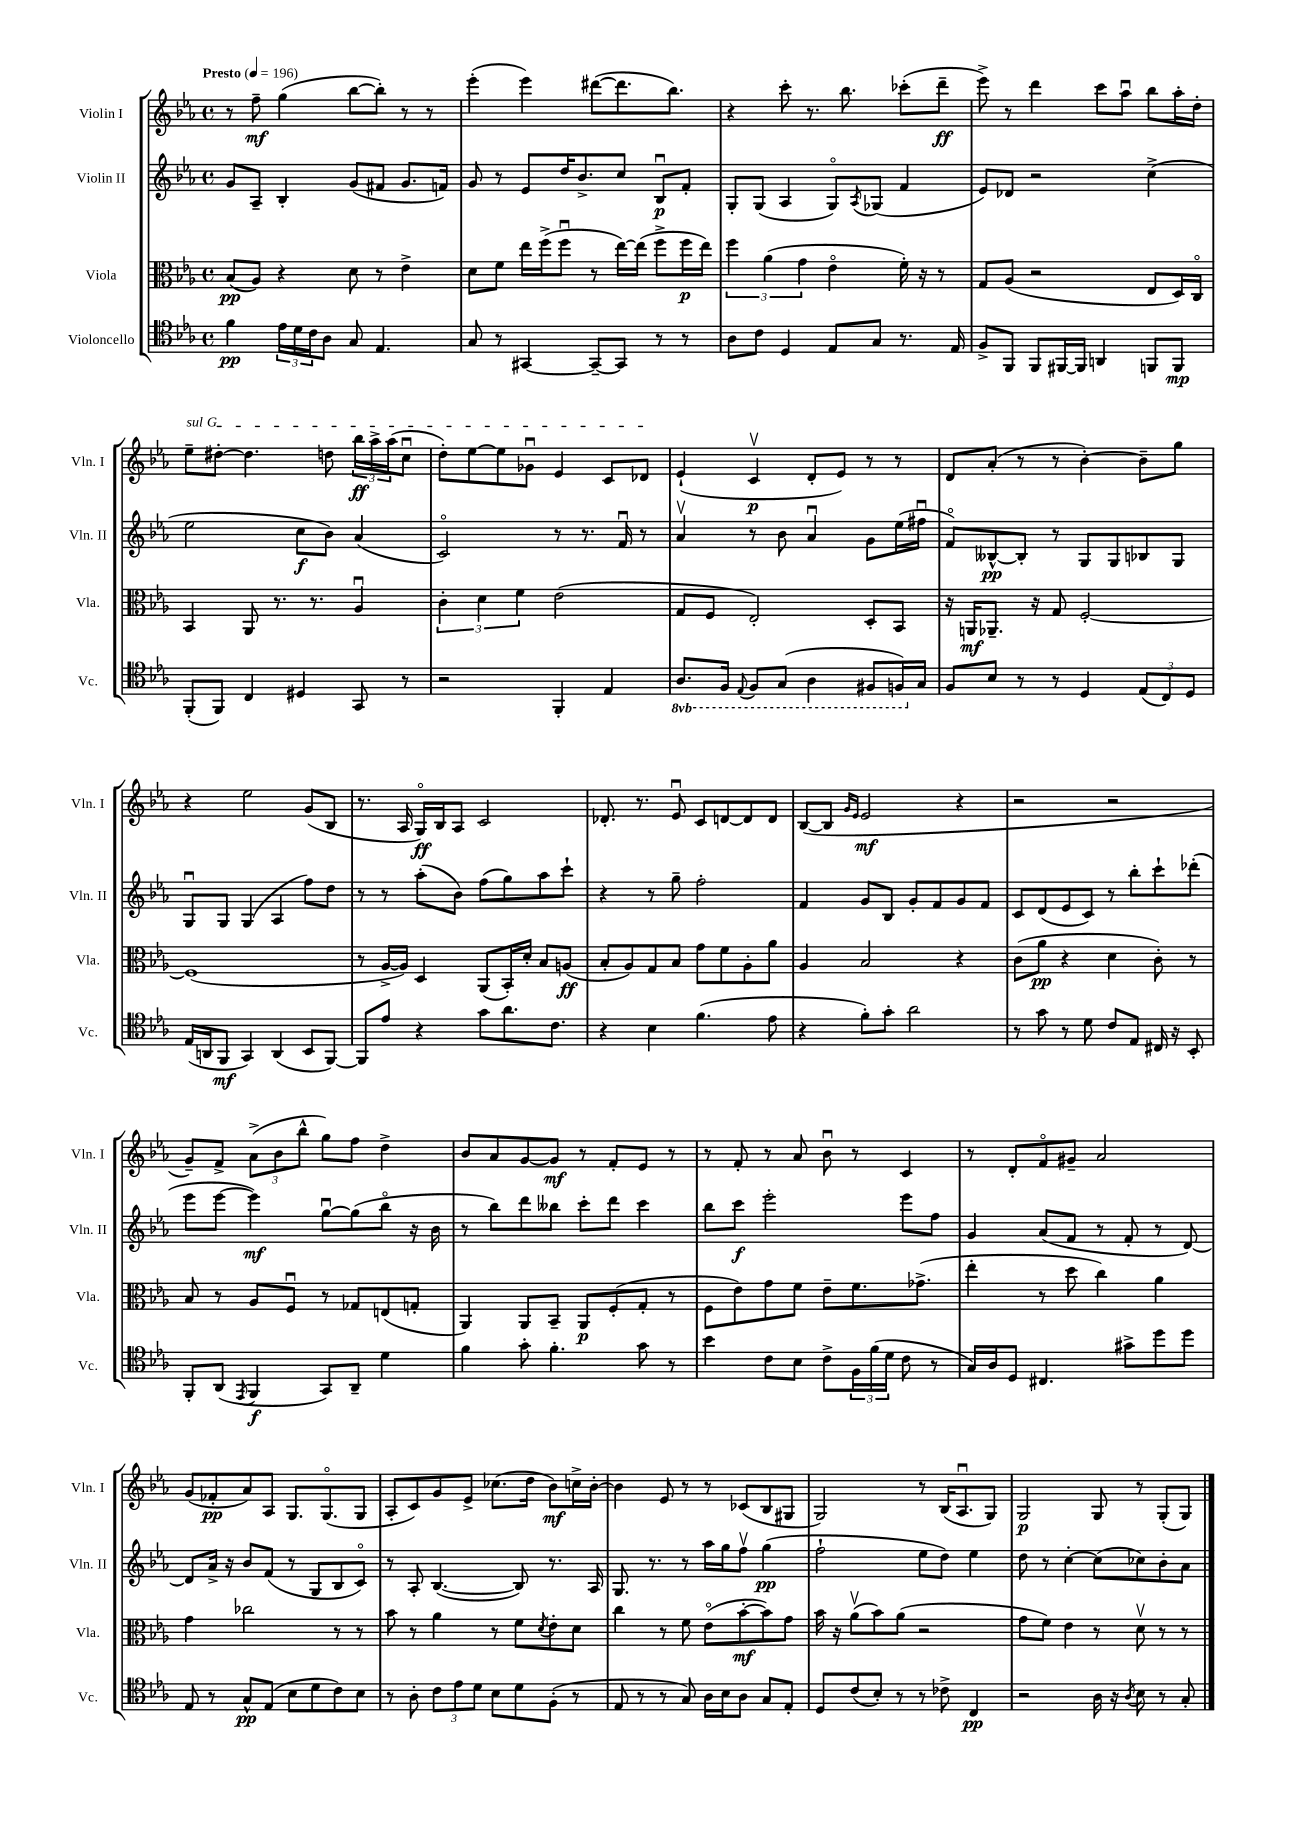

**kern	**dynam	**kern	**dynam	**kern	**dynam	**kern	**dynam
*part4	*part4	*part3	*part3	*part2	*part2	*part1	*part1
*staff4	*staff4	*staff3	*staff3	*staff2	*staff2	*staff1	*staff1
*I"Violoncello	*	*I"Viola	*	*I"Violin II	*	*I"Violin I	*
*I'Vc.	*	*I'Vla.	*	*I'Vln. II	*	*I'Vln. I	*
*clefC4	*	*clefC3	*	*clefG2	*	*clefG2	*
*k[b-e-a-]	*	*k[b-e-a-]	*	*k[b-e-a-]	*	*k[b-e-a-]	*
*M4/4	*	*M4/4	*	*M4/4	*	*M4/4	*
*met(c)	*	*met(c)	*	*met(c)	*	*met(c)	*
*MM196	*	*MM196	*	*MM196	*	*MM196	*
=1	=1	=1	=1	=1	=1	=1	=1
!	!	!	!	!	!	!LO:TX:a:B:t=Presto	!
4f\	pp	(8B-/L	pp	8g/L	.	8r	.
.	.	8A-/J)	.	8A-~/J	.	8ff~\	mf
24e-\LL	.	4r	.	4B-'/	.	(4gg\	.
24d\	.	.	.	.	.	.	.
24c\J	.	.	.	.	.	.	.
8A-\J	.	.	.	.	.	.	.
8G/	.	8d\	.	(8g/L	.	[8bb-\L	.
4.E-/	.	8r	.	8f#X/J	.	8bb-'\J])	.
.	.	4e-^\	.	8.g/L	.	8r	.
.	.	.	.	.	.	8r	.
.	.	.	.	16fn/Jk)	.	.	.
=2	=2	=2	=2	=2	=2	=2	=2
8G/	.	8d\L	.	8g/	.	(4eee-'\	.
8r	.	8f\J	.	8r	.	.	.
[4GG#X/	.	16ee-\LL	.	8e-/L	.	4eee-\)	.
.	.	(16ff^\J	.	.	.	.	.
.	.	8ffu\J	.	16dd/K	.	.	.
.	.	.	.	8.b-^/	.	.	.
8GG#~/L_	.	8r	.	.	.	([8ddd#X\L	.
8GG#/J]	.	[16ee-\LL)	.	8cc/J	.	8.ddd#\]	.
.	.	(16ee-\JJ]	.	.	.	.	.
8r	.	8ff^\L	.	8B-u/L	p	.	.
.	.	.	.	.	.	8.bb-\J)	.
8r	.	16ff\L	p	8f'/J	.	.	.
.	.	16ee-\JJ)	.	.	.	.	.
=3	=3	=3	=3	=3	=3	=3	=3
8A-\L	.	6ff\	.	8G'/L	.	4r	.
8c\J	.	.	.	(8G/J	.	.	.
.	.	(6a-\	.	.	.	.	.
4D/	.	.	.	4A-/	.	8ccc'\	.
.	.	6g\	.	.	.	.	.
.	.	.	.	.	.	8.r	.
8E-/L	.	4e-\	.	8G/L)	.	.	.
.	.	.	.	.	.	8.bb-\	.
.	.	.	.	8qA-/	.	.	.
8G/J	.	.	.	(8G-X/J	.	.	.
8.r	.	16f'\)	.	4f/	.	(8ccc-X'\L	.
.	.	16r	.	.	.	.	.
.	.	8r	.	.	.	8ddd~\J	ff
16E-/	.	.	.	.	.	.	.
=4	=4	=4	=4	=4	=4	=4	=4
8F^/L	.	8G/L	.	8e-/L)	.	8eee-^\)	.
8FF/J	.	(8A-/J	.	8d-X/J	.	8r	.
8FF/L	.	2r	.	2r	.	4ddd\	.
[16FF#X/L	.	.	.	.	.	.	.
16FF#/JJ]	.	.	.	.	.	.	.
4AAn/	.	.	.	.	.	8ccc\L	.
.	.	.	.	.	.	8aa-u\J	.
8FFn/L	.	8E-/L	.	(4cc^\	.	8bb-\L	.
8FF/J	mp	16D/L)	.	.	.	16aa-'\L	.
.	.	16C/JJ	.	.	.	16dd'\JJ	.
!!LO:LB:g=z
=5	=5	=5	=5	=5	=5	=5	=5
!	!	!	!	!	!	!LO:TX:a:i:t=sul G	!
(8FF'/L	.	4BB-/	.	2ee-\	.	8ee-~\L	.
8FF/J)	.	.	.	.	.	[8dd#X'\J	.
4C/	.	8AA-/	.	.	.	4.dd#\]	.
.	.	8.r	.	.	.	.	.
4D#X/	.	.	.	8cc\L	f	.	.
.	.	8.r	.	.	.	.	.
.	.	.	.	8b-\J)	.	8ddn\	.
8GG/	.	4A-u/	.	(4a-/	.	24bb-\LL	ff
.	.	.	.	.	.	24aa-^\	.
.	.	.	.	.	.	(24aa-\J	.
8r	.	.	.	.	.	8ccu\J	.
=6	=6	=6	=6	=6	=6	=6	=6
2r	.	6c'\	.	2c/)	.	8dd'\L)	.
.	.	.	.	.	.	[8ee-\	.
.	.	6d\	.	.	.	.	.
.	.	.	.	.	.	8ee-\]	.
.	.	6f\	.	.	.	.	.
.	.	.	.	.	.	8g-Xu\J	.
4FF'/	.	(2e-\	.	8r	.	4e-/	.
.	.	.	.	8.r	.	.	.
4E-/	.	.	.	.	.	8c/L	.
.	.	.	.	16fu/	.	.	.
.	.	.	.	8r	.	8d-X/J	.
=7	=7	=7	=7	=7	=7	=7	=7
*8ba	*	*	*	*	*	*	*
8.AA-/L	.	8G/L	.	4a-v/	.	(4e-`/	.
.	.	8F/J	.	.	.	.	.
16FF/Jk	.	.	.	.	.	.	.
8qqEE-/	.	.	.	.	.	.	.
8FF/L	.	2E-'/)	.	8r	.	4cv/	p
(8GG/J	.	.	.	8b-\	.	.	.
4AA-\	.	.	.	4a-u/	.	8d'/L	.
.	.	.	.	.	.	8e-/J)	.
8FF#X/L	.	8D'/L	.	8g\L	.	8r	.
16FFn/L)	.	8BB-/J	.	(16ee-\L	.	8r	.
*X8ba	*	*	*	*	*	*	*
16G/JJ	.	.	.	16ff#Xu\JJ	.	.	.
=8	=8	=8	=8	=8	=8	=8	=8
8F/L	.	16r	.	8f/L)	.	8d/L	.
.	.	16AAn/KL	mf	.	.	.	.
8B-/J	.	8.AA-X~/J	.	[8B--X^^/	pp	(8a-'/J	.
8r	.	.	.	8B--'/J]	.	8r	.
.	.	16r	.	.	.	.	.
8r	.	8G/	.	8r	.	8r	.
4D/	.	[2F'/	.	8G/L	.	[4b-'\)	.
.	.	.	.	8G/	.	.	.
(12E-/L	.	.	.	8B-X/	.	8b-~\L]	.
12C/)	.	.	.	.	.	.	.
.	.	.	.	8G/J	.	8gg\J	.
12D/J	.	.	.	.	.	.	.
!!LO:LB:g=z
=9	=9	=9	=9	=9	=9	=9	=9
(16E-/LL	.	(1F]	.	8Gu/L	.	4r	.
16AAn/J	.	.	.	.	.	.	.
8FF/J	mf	.	.	8G/J	.	.	.
4GG/)	.	.	.	(4G/	.	2ee-\	.
(4AA/	.	.	.	4A-/	.	.	.
8BB-/L	.	.	.	8ff\L)	.	(8g/L	.
[8FF/J)	.	.	.	8dd\J	.	8B-/J	.
=10	=10	=10	=10	=10	=10	=10	=10
8FF/L]	.	8r	.	8r	.	8.r	.
8e-/J	.	[16A-^/LL	.	8r	.	.	.
.	.	16A-/JJ])	.	.	.	16A-/	.
4r	.	4D/	.	(8aa-'\L	.	16G/LL)	ff
.	.	.	.	.	.	16B-/J	.
.	.	.	.	8b-\J)	.	8A-/J	.
8g\L	.	(8AA-/L	.	(8ff\L	.	2c/	.
8.a-\	.	16BB-'/L)	.	8gg\)	.	.	.
.	.	16d'/JJ	.	.	.	.	.
.	.	8B-/L	.	8aa-\	.	.	.
8.c\J	.	.	.	.	.	.	.
.	.	(8An/J	ff	8ccc`\J	.	.	.
=11	=11	=11	=11	=11	=11	=11	=11
4r	.	8B-'/L	.	4r	.	8.d-X'/	.
.	.	8A-/)	.	.	.	.	.
.	.	.	.	.	.	8.r	.
4B-\	.	8G/	.	8r	.	.	.
.	.	8B-/J	.	8gg~\	.	8e-u/	.
(4.f\	.	8g\L	.	2ff'\	.	8c/L	.
.	.	8f\	.	.	.	[8dn/	.
.	.	8A-'\	.	.	.	8d/]	.
8e-\	.	8a-\J	.	.	.	8d/J	.
=12	=12	=12	=12	=12	=12	=12	=12
4r	.	4A-/	.	4f/	.	([8B-/L	.
.	.	.	.	.	.	8B-/J]	.
.	.	.	.	.	.	16qqg/LL	.
.	.	.	.	.	.	16qqe-/JJ	.
8f'\L)	.	2B-/	.	8g/L	.	2e-/	mf
8g'\J	.	.	.	8B-/J	.	.	.
2a-\	.	.	.	8g'/L	.	.	.
.	.	.	.	8f/	.	.	.
.	.	4r	.	8g/	.	4r	.
.	.	.	.	8f/J	.	.	.
=13	=13	=13	=13	=13	=13	=13	=13
8r	.	(8c\L	.	8c/L	.	2r	.
8g\	.	8a-\J	pp	(8d/	.	.	.
8r	.	4r	.	8e-/	.	.	.
8d\	.	.	.	8c/J)	.	.	.
8c/L	.	4d\	.	8r	.	2r	.
8E-/J	.	.	.	8bb-'\L	.	.	.
16C#X/	.	8c'\)	.	8ccc`\	.	.	.
16r	.	.	.	.	.	.	.
8BB-'/	.	8r	.	(8ddd-X'\J	.	.	.
!!LO:LB:g=z
=14	=14	=14	=14	=14	=14	=14	=14
8FF'/L	.	8B-/	.	8eee-\L	.	8g~/L)	.
(8AA-/J	.	8r	.	[8eee-\J	.	8f^/J	.
8qEE-/	.	.	.	.	.	.	.
4FF/	f	8A-/L	.	4eee-\])	mf	(12a-^\L	.
.	.	.	.	.	.	12b-\	.
.	.	8Fu/J	.	.	.	.	.
.	.	.	.	.	.	12bb-^^\J	.
8GG/L)	.	8r	.	[8ggu\L	.	8gg\L)	.
8AA-~/J	.	8G-X/L	.	(8gg\]	.	8ff\J	.
4d\	.	(8En/	.	8bb-\J	.	4dd^\	.
.	.	8Gn'/J	.	16r	.	.	.
.	.	.	.	16b-\	.	.	.
=15	=15	=15	=15	=15	=15	=15	=15
4f\	.	4AA-/)	.	8r	.	8b-/L	.
.	.	.	.	8bb-\L)	.	8a-/	.
8g'\	.	8AA-/L	.	8ddd\	.	[8g/	.
4.f'\	.	8BB-~/J	.	8bb--X\J	.	8g/J]	mf
.	.	8AA-/L	p	8ccc'\L	.	8r	.
.	.	(8F'/	.	8ddd\J	.	8f'/L	.
8g\	.	8G'/J	.	4ccc\	.	8e-/J	.
8r	.	8r	.	.	.	8r	.
=16	=16	=16	=16	=16	=16	=16	=16
4b-\	.	8F\L	.	8bb-\L	.	8r	.
.	.	8e-\)	.	8ccc\J	f	8f'/	.
8c\L	.	8g\	.	2eee-'\	.	8r	.
8B-\J	.	8f\J	.	.	.	8a-/	.
8c^\L	.	8e-~\L	.	.	.	8b-u\	.
24F\L	.	8.f\	.	.	.	8r	.
(24f\	.	.	.	.	.	.	.
24d\JJ	.	.	.	.	.	.	.
8c\	.	.	.	8eee-\L	.	4c/	.
.	.	(8.g-X^\J	.	.	.	.	.
8r	.	.	.	8ff\J	.	.	.
=17	=17	=17	=17	=17	=17	=17	=17
16G/LL)	.	4ee-'\	.	4g/	.	8r	.
16A-/J	.	.	.	.	.	.	.
8D/J	.	.	.	.	.	8d'/L	.
4.C#X/	.	8r	.	(8a-/L	.	8f/	.
.	.	8dd\	.	8f/J	.	8g#X~/J	.
.	.	4cc\)	.	8r	.	2a-/	.
8g#X^\L	.	.	.	8f'/	.	.	.
8dd\	.	4a-\	.	8r	.	.	.
8dd\J	.	.	.	[8d/)	.	.	.
!!LO:LB:g=z
=18	=18	=18	=18	=18	=18	=18	=18
8E-/	.	4g\	.	8d/L]	.	(8g/L	.
8r	.	.	.	16a-^/Jk	.	8f-X'/	pp
.	.	.	.	16r	.	.	.
8G^^/L	pp	2cc-X\	.	8b-/L	.	8a-/)	.
(8E-/J	.	.	.	(8f/J	.	8A-/J	.
8B-\L	.	.	.	8r	.	8.G/L	.
8d\	.	.	.	8G/L	.	.	.
.	.	.	.	.	.	(8.G/	.
8c\)	.	8r	.	8B-/	.	.	.
8B-\J	.	8r	.	8c/J)	.	8G/J	.
=19	=19	=19	=19	=19	=19	=19	=19
8r	.	8b-\	.	8r	.	8A-'/L	.
8A-'\	.	8r	.	8A-'/	.	8c/)	.
12c\L	.	4a-\	.	([4.B-/	.	8g/	.
12e-\	.	.	.	.	.	.	.
.	.	.	.	.	.	8e-^/J	.
12d\J	.	.	.	.	.	.	.
8B-\L	.	8r	.	.	.	(8.cc-X\L	.
8d\	.	8f\L	.	8B-/])	.	.	.
.	.	.	.	.	.	16dd\Jk	.
.	.	8qd/	.	.	.	.	.
(8F'\J	.	8e-'\	.	8.r	.	8b-\L)	mf
8r	.	8d\J	.	.	.	16ccn^\L	.
.	.	.	.	16A-/	.	[16b-'\JJ	.
=20	=20	=20	=20	=20	=20	=20	=20
8E-/	.	4cc\	.	8.G/	.	4b-\]	.
8r	.	.	.	.	.	.	.
.	.	.	.	8.r	.	.	.
8r	.	8r	.	.	.	8e-/	.
8G/)	.	8f\	.	8r	.	8r	.
16A-\LL	.	(8e-\L	.	16aa-\LL	.	8r	.
16B-\J	.	.	.	16gg\J	.	.	.
8A-\J	.	[8b-'\	mf	8ffv\J	.	(8c-X/L	.
8G/L	.	8b-\])	.	(4gg\	pp	8B-/	.
8E-'/J	.	8g\J	.	.	.	8G#X/J	.
=21	=21	=21	=21	=21	=21	=21	=21
8D/L	.	16b-\	.	2ff`\	.	2G/)	.
.	.	16r	.	.	.	.	.
(8c/	.	(8a-v\L	.	.	.	.	.
8B-'/J)	.	8b-\)	.	.	.	.	.
8r	.	(8a-\J	.	.	.	.	.
8r	.	2r	.	8ee-\L	.	8r	.
8c-X^\	.	.	.	8dd\J)	.	(16B-/KL	.
.	.	.	.	.	.	8.A-u/	.
4C/	pp	.	.	4ee-\	.	.	.
.	.	.	.	.	.	8G/J)	.
=22	=22	=22	=22	=22	=22	=22	=22
2r	.	8g\L	.	8dd\	.	2G/	p
.	.	8f\J)	.	8r	.	.	.
.	.	4e-\	.	[4cc'\	.	.	.
16A-\	.	8r	.	(8cc\L]	.	8G/	.
16r	.	.	.	.	.	.	.
8qA-/	.	.	.	.	.	.	.
8B-\	.	8dv\	.	8cc-X\)	.	8r	.
8r	.	8r	.	8b-'\	.	(8G'/L	.
8G'/	.	8r	.	8a-\J	.	8G/J)	.
==	==	==	==	==	==	==	==
*-	*-	*-	*-	*-	*-	*-	*-
